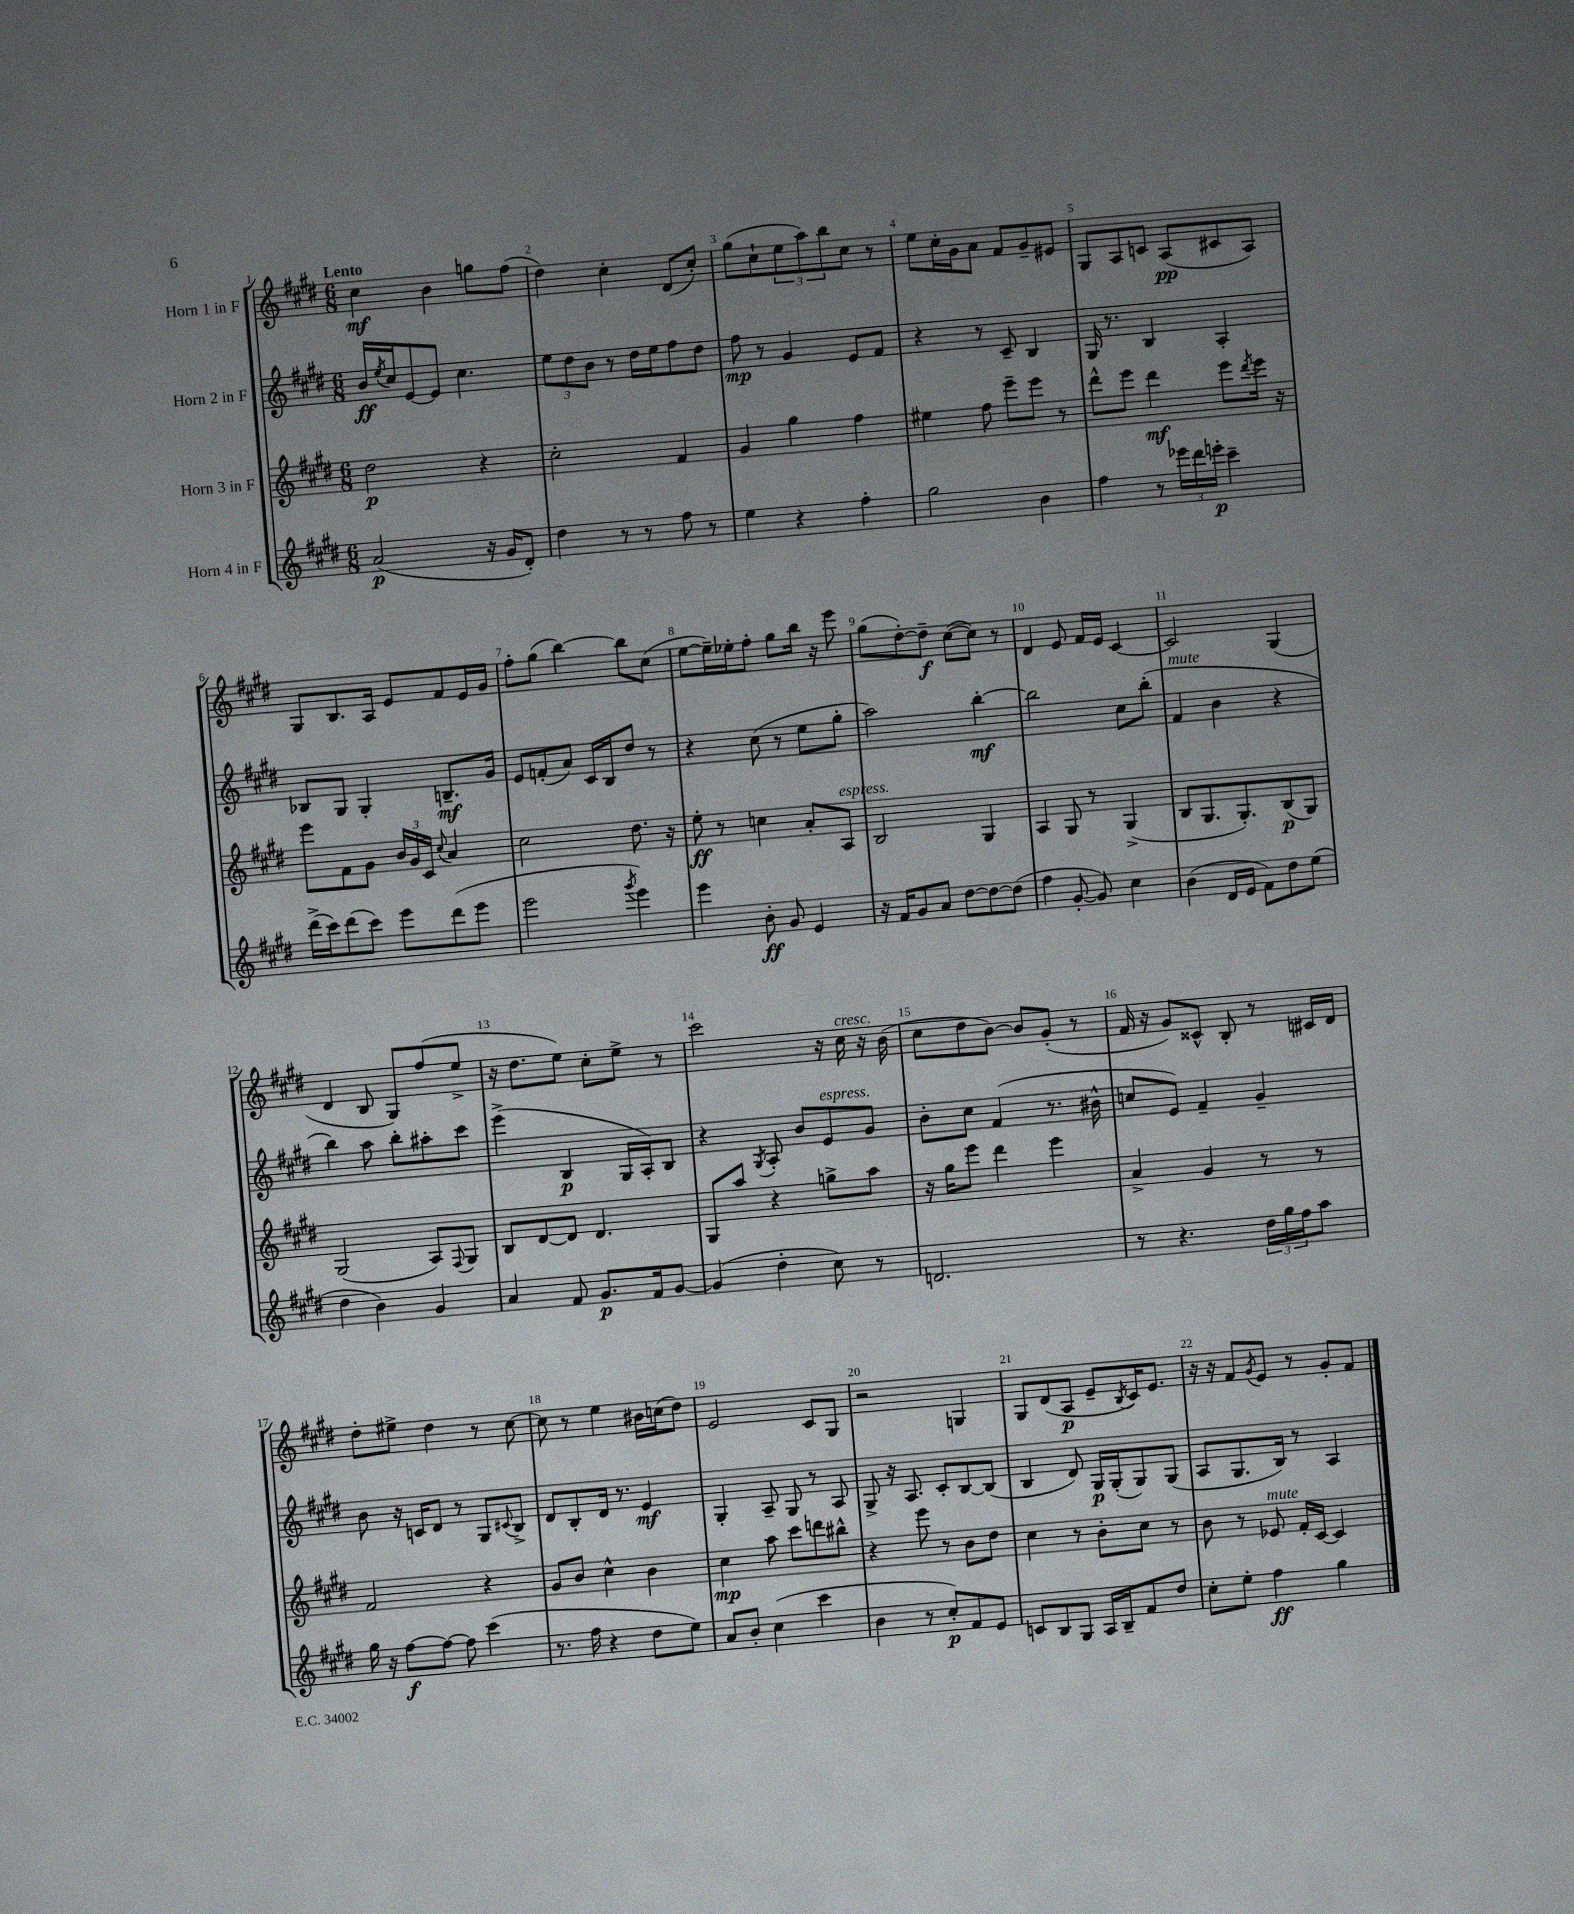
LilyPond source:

<<
\new StaffGroup <<
\new Staff = "s0" \with { instrumentName = "Horn 1 in F" } {
    \clef treble \key e \major \numericTimeSignature \time 6/8 \tempo "Lento"
    cis''4\mf b'4 g''8 fis''8( |
    dis''4) cis''4-. dis'8( cis''8-.) |
    gis''8( cis''8-! \tuplet 3/2 { e''8 a''8) b''8 } cis''8 r8 |
    e''8 cis''16-. gis'16 a'8 fis'8 gis'8-- eis'8 |
    gis8 a8 c'8 a8\pp( cis'8 a8) |
    gis8 b8. a16 e'8 fis'8 e'16 gis'16 |
    fis''8-. gis''8( b''4~) b''8 cis''8( |
    e''8~ e''16--) ees''16-. fis''8-. gis''8 b''16 r16 e'''8 |
    gis''8( dis''8~-.) dis''8--\f cis''8~( cis''8) r8 |
    dis'4 e'8 fis'16 e'16 cis'4~ |
    cis'2 gis4( |
    dis'4 b8 gis8) fis''8( e''8-> |
    r16 dis''8. e''8) cis''8-. e''8-> r8 |
    cis'''2 r16 cis''16^\markup { \italic "cresc." } r16 b'16( |
    cis''8 dis''8 b'8~) b'8 gis'8-.( r8 |
    fis'16 r16 gis'8) cisis'8-^ b8-. r8 cis'16 dis'16 |
    dis''8-. eis''8-> dis''4 r8 cis''8~ |
    cis''8 r8 e''4 bis'16 c''16( dis''8) |
    e'2 cis'8 gis8 |
    r2 g4 |
    gis8 dis'8( a8\p e'8-- \acciaccatura { b8 } cis'16) e'8. |
    r16 r16 fis'8 \acciaccatura { gis'8 } e'8 r8 gis'8-. fis'8 \bar "|." |
}
\new Staff = "s1" \with { instrumentName = "Horn 2 in F" } {
    \clef treble \key e \major \numericTimeSignature \time 6/8
    b'16\ff \acciaccatura { e''8 } cis''16 e'8~ e'8 cis''4. |
    \tuplet 3/2 { e''8 dis''8 b'8 } r8 dis''16 e''16 fis''8 dis''8 |
    fis''8\mp r8 gis'4 e'8 fis'8 |
    r4 r8 cis'8-- b4 |
    gis16 r8. b4 a4-. |
    bes8 gis8 gis4-. b8.--\mf gis'16 |
    e'8 f'8-.( a'8) cis'16 b16 dis''8 r8 |
    r4 cis''8( r8 e''8 gis''8-. |
    a''2) b''4~-.\mf |
    b''2 cis''8 b''8-.( |
    fis'4^\markup { \italic "mute" } b'4 r4 |
    b''4) a''8 b''8-. ais''8-. cis'''8 |
    e'''4->( b4\p gis16 a16-.) b8 |
    r4 \acciaccatura { gis8 } a8-. b'8 e'8^\markup { \italic "espress." } gis'8 |
    b'8-. cis''8 fis'4( r8. bis'16-^ |
    c''8 e'8) fis'4-- gis'4-- |
    b'8 r16 c'16 dis'8 r8 gis8 \appoggiatura { cis'8 } b8-> |
    dis'8 b8-. dis'16 r8. e'4\mf |
    gis4-. a8-- gis8 r8 a8 |
    gis8-> r16 a8. cis'8-. b8~ b8( |
    b4 dis'8) gis16\p gis16-.( gis8) gis8( |
    a8 gis8. b16) r8 a4 \bar "|." |
}
\new Staff = "s2" \with { instrumentName = "Horn 3 in F" } {
    \clef treble \key e \major \numericTimeSignature \time 6/8
    dis''2\p r4 |
    cis''2-. fis'4 |
    gis'4 gis''4 fis''4 |
    eis''4 fis''8 e'''8-- e'''8 r8 |
    dis'''8-^ e'''8 dis'''4\mf e'''8 \acciaccatura { dis'''8 } e'''16 r16 |
    e'''8 fis'8 gis'8 \tuplet 3/2 { b'16 gis'16 cis'16 } \appoggiatura { cis''8 } a'4 |
    cis''2 dis''8. r16 |
    e''8-.\ff r8 c''4 a'8-. a8^\markup { \italic "espress." } |
    b2 gis4 |
    a4 gis8 r8 gis4->( |
    b8 gis8. gis8.-.) b8\p( gis8) |
    gis2( a8) \appoggiatura { fis8 } gis8 |
    b8 dis'8~ dis'8 dis'4. |
    gis8 a''8 r4 g''8-> a''8 |
    r16 gis''16 e'''8 dis'''4 e'''4 |
    a'4-> gis'4 r8 r8 |
    fis'2 r4 |
    gis'8 b'8 cis''4-^ b'4 |
    cis''4\mp a''8 cis'''8 d'''8 bis''8-^ |
    r4 e'''8 r8 b'8 dis''8 |
    cis''4 r8 b'8-. cis''8 r8 |
    b'8 r8 ees'8^\markup { \italic "mute" } fis'16-. cis'16~ cis'4 \bar "|." |
}
\new Staff = "s3" \with { instrumentName = "Horn 4 in F" } {
    \clef treble \key e \major \numericTimeSignature \time 6/8
    a'2\p( r16 gis'16 dis'8-.) |
    dis''4 r8 r8 fis''8 r8 |
    e''4 r4 fis''4-. |
    gis''2 b'4 |
    fis''4 r8 \tuplet 3/2 { ees'''16 dis'''16 e'''16-.\p } cis'''4-- |
    dis'''16->( cis'''16) dis'''8( cis'''8) e'''8 dis'''8( e'''8 |
    e'''2 \acciaccatura { gis'''8 } e'''4) |
    e'''4 b'8-.\ff gis'8 e'4 |
    r16 fis'16 gis'8 a'8 dis''8~ dis''8~ dis''8( |
    fis''4 gis'8~-. gis'8) cis''4 |
    b'4( dis'16 e'16 fis'8) dis''8 e''8( |
    dis''4 b'4) gis'4 |
    a'4 fis'8 gis'8.\p fis'16 gis'8~ |
    gis'4( dis''4-. cis''8) r8 |
    d'2. |
    r8 r4. \tuplet 3/2 { dis''16 gis''16 fis''16 } a''8 |
    gis''16 r16 fis''8~\f fis''8~ fis''8 cis'''4( |
    r8. fis''16 r4 dis''8 e''8) |
    a'8 b'8-. cis''4( cis'''4 |
    b'4 r8 cis''8-.\p) fis'8 e'8 |
    c'8 b8 gis8 a16 b16-- fis'8 dis''8 |
    cis''8-. e''8-. fis''4\ff gis''4 \bar "|." |
}
>>
>>
\layout { \context { \Score \override BarNumber.break-visibility = ##(#f #t #t) barNumberVisibility = #all-bar-numbers-visible } }
